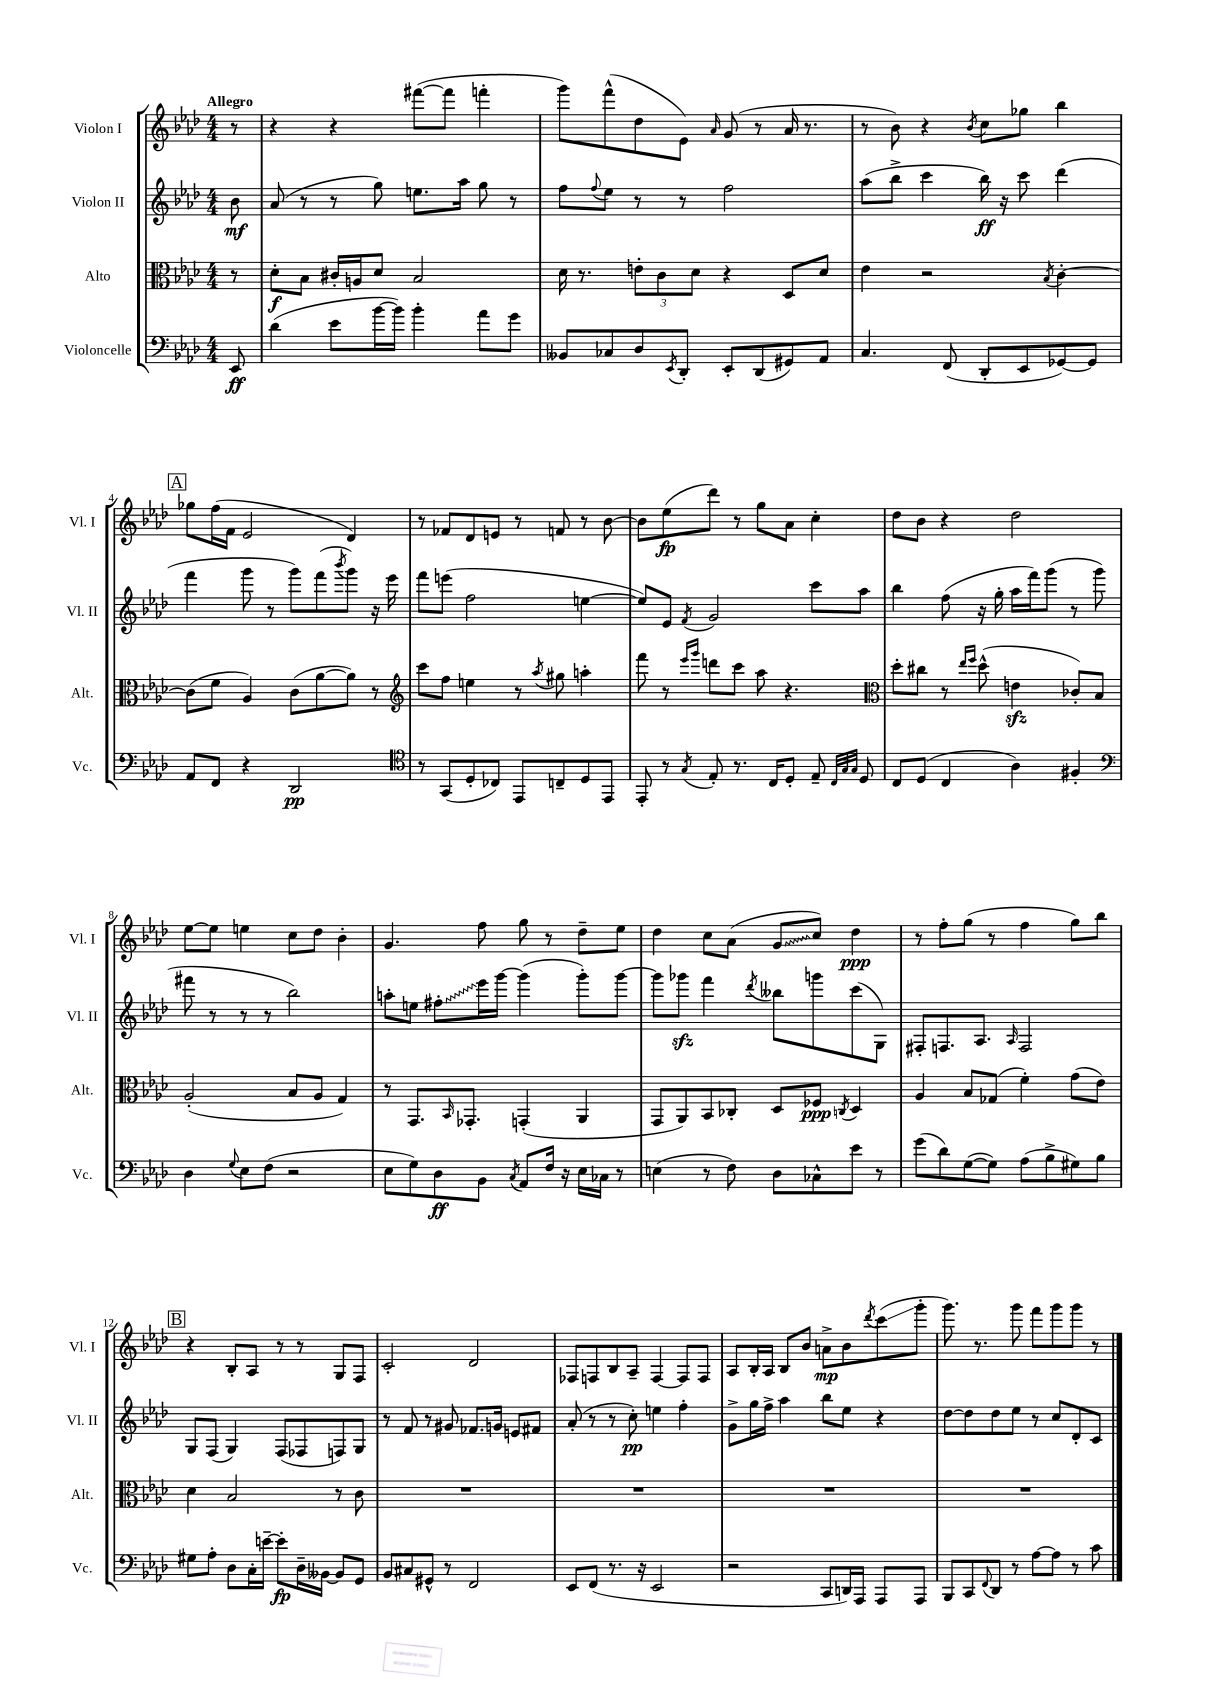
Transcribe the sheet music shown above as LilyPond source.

<<
\new StaffGroup <<
\new Staff = "s0" \with { instrumentName = "Violon I" shortInstrumentName = "Vl. I" } {
    \clef treble \key aes \major \numericTimeSignature \time 4/4 \partial 8 \tempo "Allegro"
    r8 |
    r4 r4 fis'''8~( fis'''8 f'''4-. |
    g'''8) f'''8-^( des''8 ees'8) \grace { aes'16 } g'8( r8 aes'16 r8. |
    r8 bes'8) r4 \acciaccatura { bes'8 } c''8 ges''8 bes''4 |
    \mark \markup { \box "A" } ges''8 f''16( f'16 ees'2 des'4) |
    r8 fes'8 des'8 e'8 r8 f'8 r8 bes'8~ |
    bes'8 ees''8\fp( des'''8) r8 g''8 aes'8 c''4-. |
    des''8 bes'8 r4 des''2 |
    ees''8~ ees''8 e''4 c''8 des''8 bes'4-. |
    g'4. f''8 g''8 r8 des''8-- ees''8 |
    des''4 c''8 aes'8( \once \override Glissando.style = #'zigzag g'8\glissando c''8) des''4\ppp |
    r8 f''8-. g''8( r8 f''4 g''8) bes''8 |
    \mark \markup { \box "B" } r4 bes8-. aes8 r8 r8 g8 f8 |
    c'2-. des'2 |
    fes8 f8 bes8 aes8-- f4~ f8 f8 |
    aes8 bes16-. aes16 bes8 bes'8 a'8->\mp bes'8 \acciaccatura { des'''8 } c'''8\glissando( g'''8-. |
    g'''8.) r8. g'''8 f'''8 g'''8 g'''8 r8 \bar "|." |
}
\new Staff = "s1" \with { instrumentName = "Violon II" shortInstrumentName = "Vl. II" } {
    \clef treble \key aes \major \numericTimeSignature \time 4/4 \partial 8
    bes'8\mf |
    aes'8( r8 r8 g''8) e''8. aes''16 g''8 r8 |
    f''8 \appoggiatura { f''8 } ees''8 r8 r8 f''2 |
    aes''8( bes''8-> c'''4 bes''16\ff) r16 c'''8 des'''4( |
    \mark \markup { \box "A" } f'''4 g'''8 r8 g'''8) f'''8( \acciaccatura { bes'''8 } g'''8) r16 ees'''16 |
    f'''8 e'''8( f''2 e''4~ |
    e''8) ees'8 \acciaccatura { f'8 } g'2 c'''8 aes''8 |
    bes''4 f''8( r16 g''16-. aes''16 f'''16) g'''8( r8 g'''8 |
    fis'''8 r8 r8 r8 bes''2) |
    a''8-. e''8 \once \override Glissando.style = #'zigzag fis''8-.\glissando ees'''16 g'''16~ g'''4( g'''8-.) g'''8~ |
    g'''8 ges'''8\sfz f'''4 \acciaccatura { des'''8 } beses''8 g'''8 c'''8( g8) |
    fis8-. f8. aes8. \grace { aes16 } f2 |
    \mark \markup { \box "B" } g8 f8( g4) f8( fes8 f8) g8 |
    r8 f'8 r8 gis'8 fes'8. g'16 e'8 fis'8 |
    aes'8-.( r8 r8 c''8-.\pp) e''4 f''4-. |
    g'8-> g''16 f''16-> aes''4 bes''8 ees''8 r4 |
    des''8~ des''8 des''8 ees''8 r8 c''8 des'8-. c'8 \bar "|." |
}
\new Staff = "s2" \with { instrumentName = "Alto" shortInstrumentName = "Alt." } {
    \clef alto \key aes \major \numericTimeSignature \time 4/4 \partial 8
    r8 |
    des'8-.\f bes8 cis'16-. a16 des'8 bes2 |
    des'16 r8. \tuplet 3/2 { e'8-. c'8 des'8 } r4 des8 des'8 |
    ees'4 r2 \acciaccatura { bes8 } c'4~-. |
    \mark \markup { \box "A" } c'8( f'8 aes4) c'8( aes'8~ aes'8) r8 |
    \clef treble c'''8 f''8 e''4 r8 \acciaccatura { aes''8 } gis''8 a''4-. |
    f'''8 r8 \grace { ees'''16 g'''16 } d'''8 c'''8 aes''8 r4. |
    \clef alto des''8-. cis''8 r8 \grace { ees''16 f''16 } des''8-^( e'4\sfz ces'8-.) bes8 |
    aes2-.( bes8 aes8 g4) |
    r8 g,8. \grace { bes,16 } ges,8.-. g,4-.( aes,4 |
    g,8 aes,8) bes,8 ces8-. des8 fes8\ppp \acciaccatura { c8 } des4 |
    aes4 bes8 ges8( f'4-.) g'8( ees'8) |
    \mark \markup { \box "B" } des'4 bes2 r8 c'8 |
    R1 |
    R1 |
    R1 |
    R1 \bar "|." |
}
\new Staff = "s3" \with { instrumentName = "Violoncelle" shortInstrumentName = "Vc." } {
    \clef bass \key aes \major \numericTimeSignature \time 4/4 \partial 8
    ees,8\ff |
    des'4( ees'8 bes'16~ bes'16) bes'4-. aes'8 g'8 |
    beses,8 ces8 des8 \acciaccatura { ees,8 } des,8-. ees,8-. des,8( gis,8) aes,8 |
    c4. f,8( des,8-. ees,8 ges,8~) ges,8 |
    \mark \markup { \box "A" } aes,8 f,8 r4 des,2\pp |
    \clef tenor r8 g,8( des8-. ces8) ees,8 c8-- des8 ees,8 |
    ees,8-. r8 \acciaccatura { g8 } ees8-. r8. c16 des8-. ees8-- \grace { c32 g32 g32 } des8 |
    c8 des8( c4 aes4) fis4-. |
    \clef bass des4 \appoggiatura { g8 } ees8 f8( r2 |
    ees8 g8) des8\ff bes,8 \acciaccatura { c8 } aes,8 f16 r16 ees16 ces16 r8 |
    e4( r8 f8) des8 ces8-^ ees'8 r8 |
    g'8( des'8) g8~( g8) aes8( bes8-> gis8) bes8 |
    \mark \markup { \box "B" } gis8 aes8-. des8 c16-. e'16~-- e'8-.\fp des16-- beses,16~ beses,8 g,8 |
    bes,8 cis8 gis,8-^ r8 f,2 |
    ees,8 f,8( r8. r16 ees,2 |
    r2 c,8 d,16) aes,,16 aes,,8 aes,,8 |
    bes,,8 c,8 \appoggiatura { f,8 } des,8 r8 aes8~ aes8 r8 c'8 \bar "|." |
}
>>
>>
